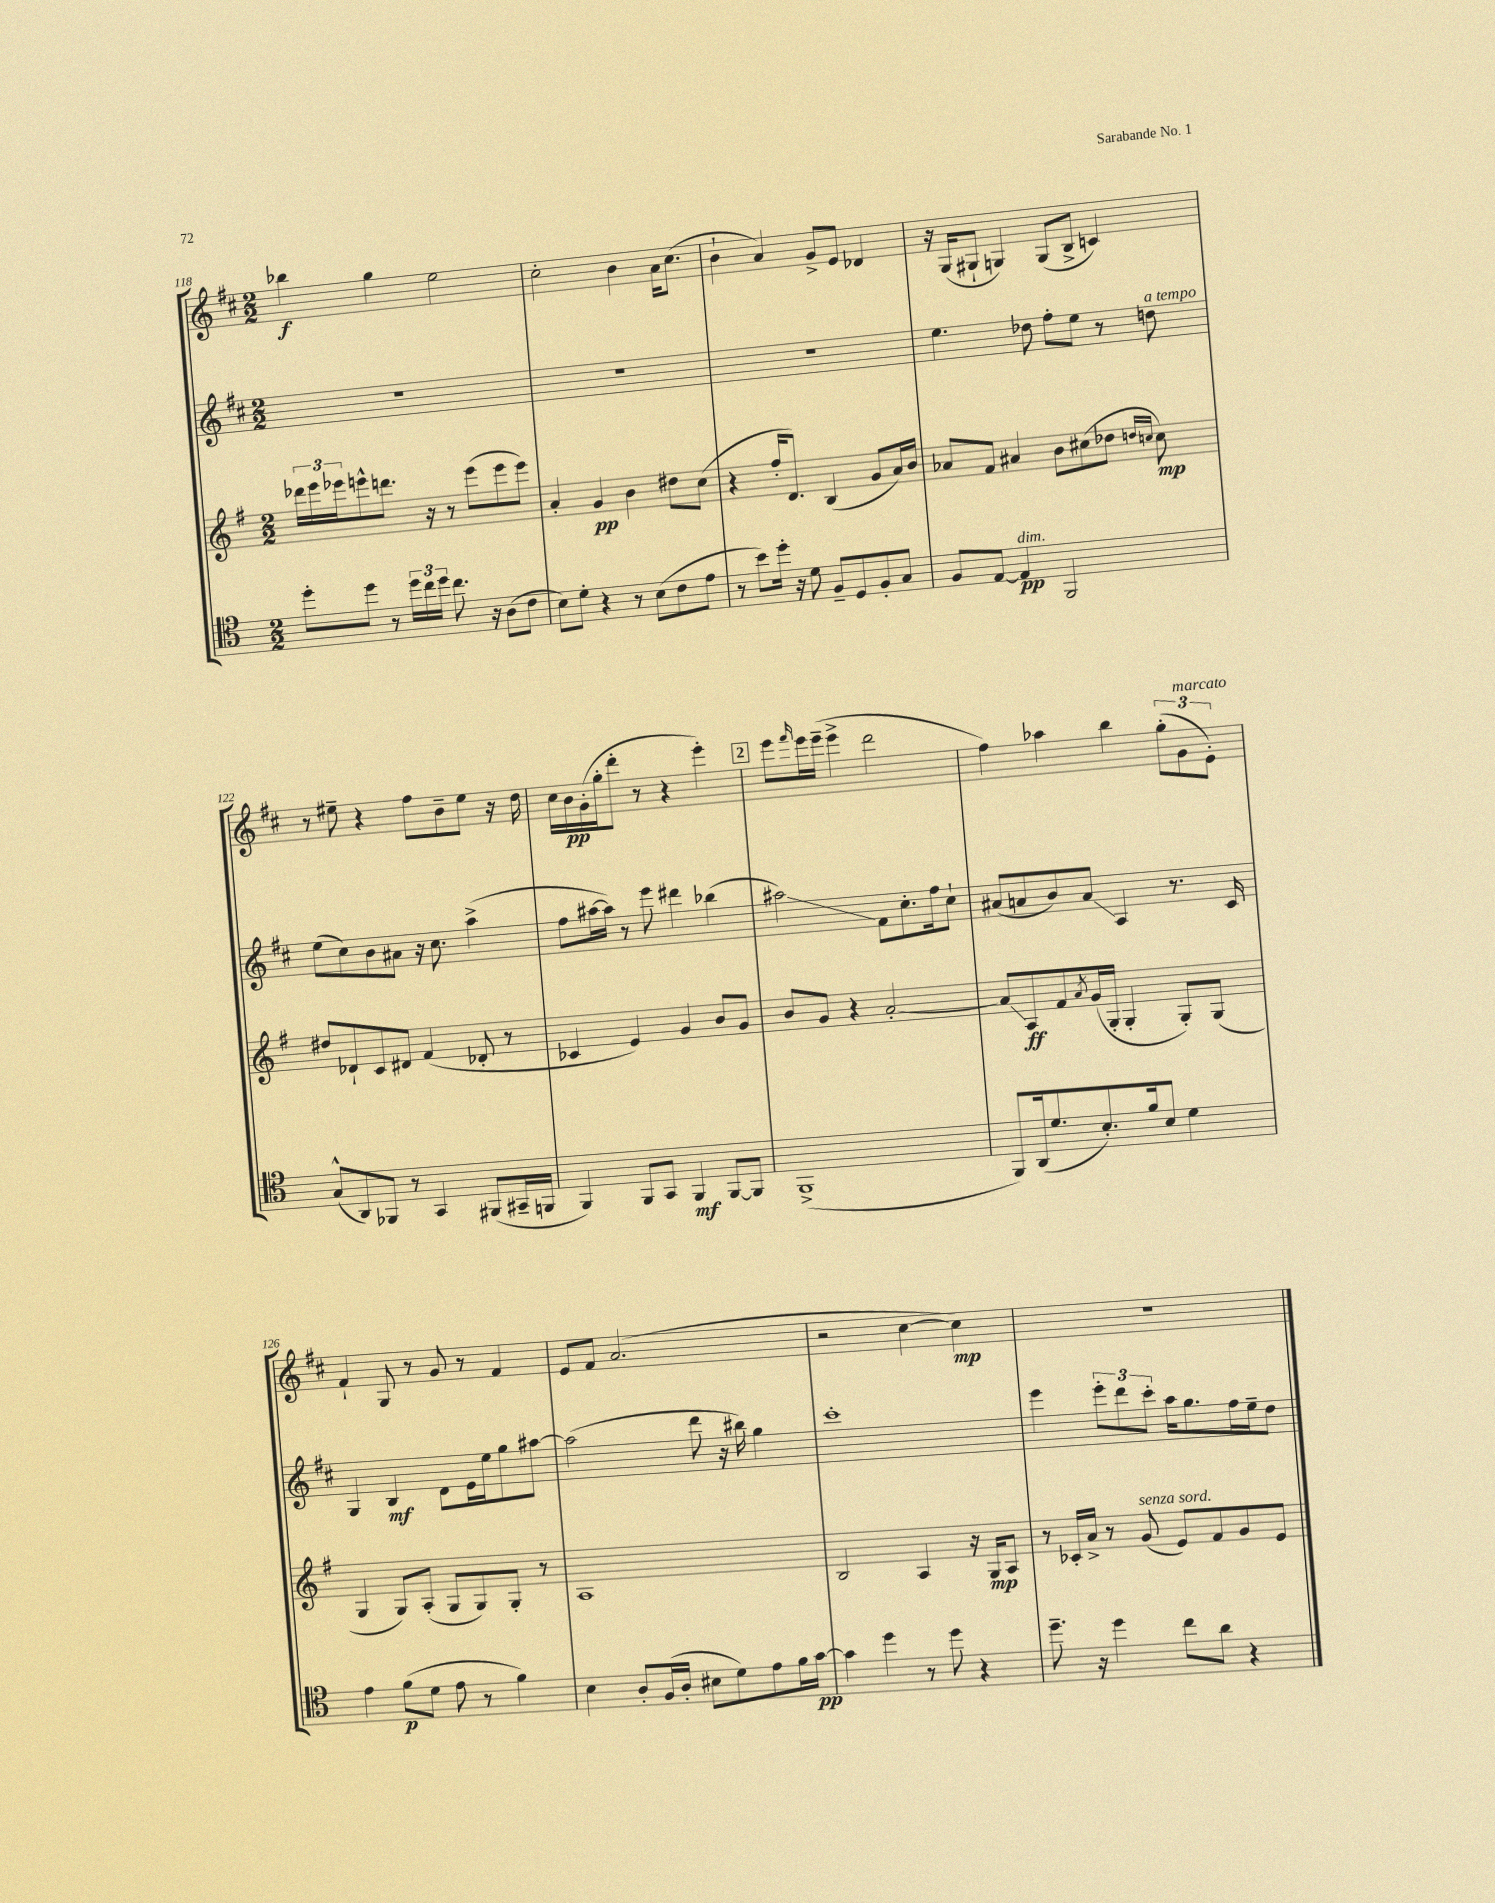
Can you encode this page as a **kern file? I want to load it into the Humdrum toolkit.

**kern	**kern	**kern	**kern
*staff4	*staff3	*staff2	*staff1
*clefC4	*clefG2	*clefG2	*clefG2
*k[]	*k[f#]	*k[f#c#]	*k[f#c#]
*M2/2	*M2/2	*M2/2	*M2/2
8dd'\L	24ddd-\LL	1r	4bb-\
.	24eee\	.	.
.	24eee-\J	.	.
8dd\J	8eee^^\	.	.
8r	8.ddd\J	.	4gg\
24dd\LL	.	.	.
24cc\	.	.	.
.	16r	.	.
24dd\JJ	.	.	.
8.cc\	8r	.	2ee\
.	(8eee\L	.	.
16r	.	.	.
(8A\L	8eee\	.	.
8c\J	8eee\J)	.	.
=	=	=	=
8B\L)	4a'/	1r	2cc#'\
8d'\J	.	.	.
4r	4g/	.	.
8r	4b\	.	4b\
(8B\L	.	.	.
8c\	8dd#\L	.	16a\LK
.	.	.	(8.cc#\J
8e\J	(8cc\J	.	.
=	=	=	=
8r	4r	1r	4b`\
8b\L)	.	.	.
16dd'\Jk	16ff#'/LK	.	4a/)
16r	8.d/J)	.	.
8d\	.	.	.
8F~/L	(4B/	.	8g^/L
8D/	.	.	8e/J
8F'/	8g/L	.	4d-/
8G/J	16a/L)	.	.
.	16b/JJ	.	.
=	=	=	=
8F/L	8a-/L	4.ee\	16r
.	.	.	(16G/LK
[8E/J	8f#/J	.	8G#`/J
4E/]	4a#/	.	4G/)
.	.	8dd-\	.
2FF/	8b\L	8ff#'\L	(8G/L
.	(8cc#\	8ee\J	8B^/J
.	8dd-\J	8r	4c/)
.	16qqdd/LL	.	.
.	16qqcc/JJ	.	.
.	8cc\)	8dd\	.
=	=	=	=
(8G^^/L	8dd#/L	(8ee\L	8r
8AA/)	8d-`/	8cc#\)	8ee#~\
8FF-/J	8c/	8b\	4r
8r	8d#/J	8a#\J	.
4GG/	(4f#/	16r	8ff#\L
.	.	8.cc#\	.
.	.	.	8b~\
(8FF#/L	8d-'/	(4aa^\	8ee#\J
16GG#~/L	8r	.	16r
16FF/JJ	.	.	16dd\
=	=	=	=
4FF/)	4c-/	8ff#\L	16cc#\LL
.	.	.	16b\
.	.	[16aa#\L	(16g'\
.	.	16aa#\]JJ)	16gg'\J
8FF/L	4e/)	8r	8ddd'\J
8GG/J	.	8eee\	8r
4FF/	4g/	4ddd#\	4r
[8FF/L	8b/L	(4bb-\	4eee'\)
8FF/]J	8g/J	.	.
=	=	=	=
(1FF^	8b/L	2aa#\)	8eee\L
.	.	.	16qqfff#/
.	8g/J	.	16eee\L
.	.	.	(16eee~\JJ
.	4r	.	4eee^\
.	[2a'/	8f#\L	2ddd\
.	.	8.cc#'\	.
.	.	16ff#\k	.
.	.	8cc#`\J	.
=	=	=	=
8FF/L)	8a/]L	(8a#/L	4ff#\)
(16AA/k	8A/	8a/	.
8.d/	.	.	.
.	8f#/	8b/)	4aa-\
.	8qa/	.	.
8.B'/)	(16g/L	8a/J	.
.	16G'/JJ	.	.
.	4G'/	4A/	4bb\
16f/k	.	.	.
8B/J	.	.	.
4d\	8G'/L)	8.r	(12gg'\L
.	.	.	12g\
.	(8G/J	.	.
.	.	.	12e'\J)
.	.	16c#/	.
=	=	=	=
4e\	4G/	4G/	4f#`/
(8f\L	8G/L)	4B/	8G/
8d\J	(8A'/J	.	8r
8e\	8G/L	8d\L	8g/
8r	8G/)	16e\L	8r
.	.	16ee\J	.
4f\)	8G'/J	8gg\	4f#/
.	8r	[8aa#\J	.
=	=	=	=
4B\	1A	(2aa#\]	8e/L
.	.	.	8f#/J
8A'/L	.	.	(2.a/
(16F/L	.	.	.
16A'/JJ	.	.	.
8B#\L	.	8ddd\	.
8d\)	.	16r	.
.	.	16bb#\)	.
8e\	.	4gg\	.
16f\L	.	.	.
[16g\JJ	.	.	.
=	=	=	=
4g\]	2B/	1ccc#'	2r
4dd\	.	.	.
8r	4A/	.	[4cc#\
8dd\	.	.	.
4r	16r	.	4cc#\])
.	16G/LK	.	.
.	8A/J	.	.
=	=	=	=
8.dd~\	8r	4eee\	1r
.	16c-'/LL	.	.
16r	16a^/JJ	.	.
4dd\	8r	12eee'\L	.
.	.	12ddd\	.
.	(8g/	.	.
.	.	12ccc#'\J	.
8cc\L	8e/L)	16aa\LK	.
.	.	8.gg\	.
8a\J	8f#/	.	.
4r	8g/	16ff#\L	.
.	.	16ee~\J	.
.	8e/J	8dd\J	.
==	==	==	==
*-	*-	*-	*-
